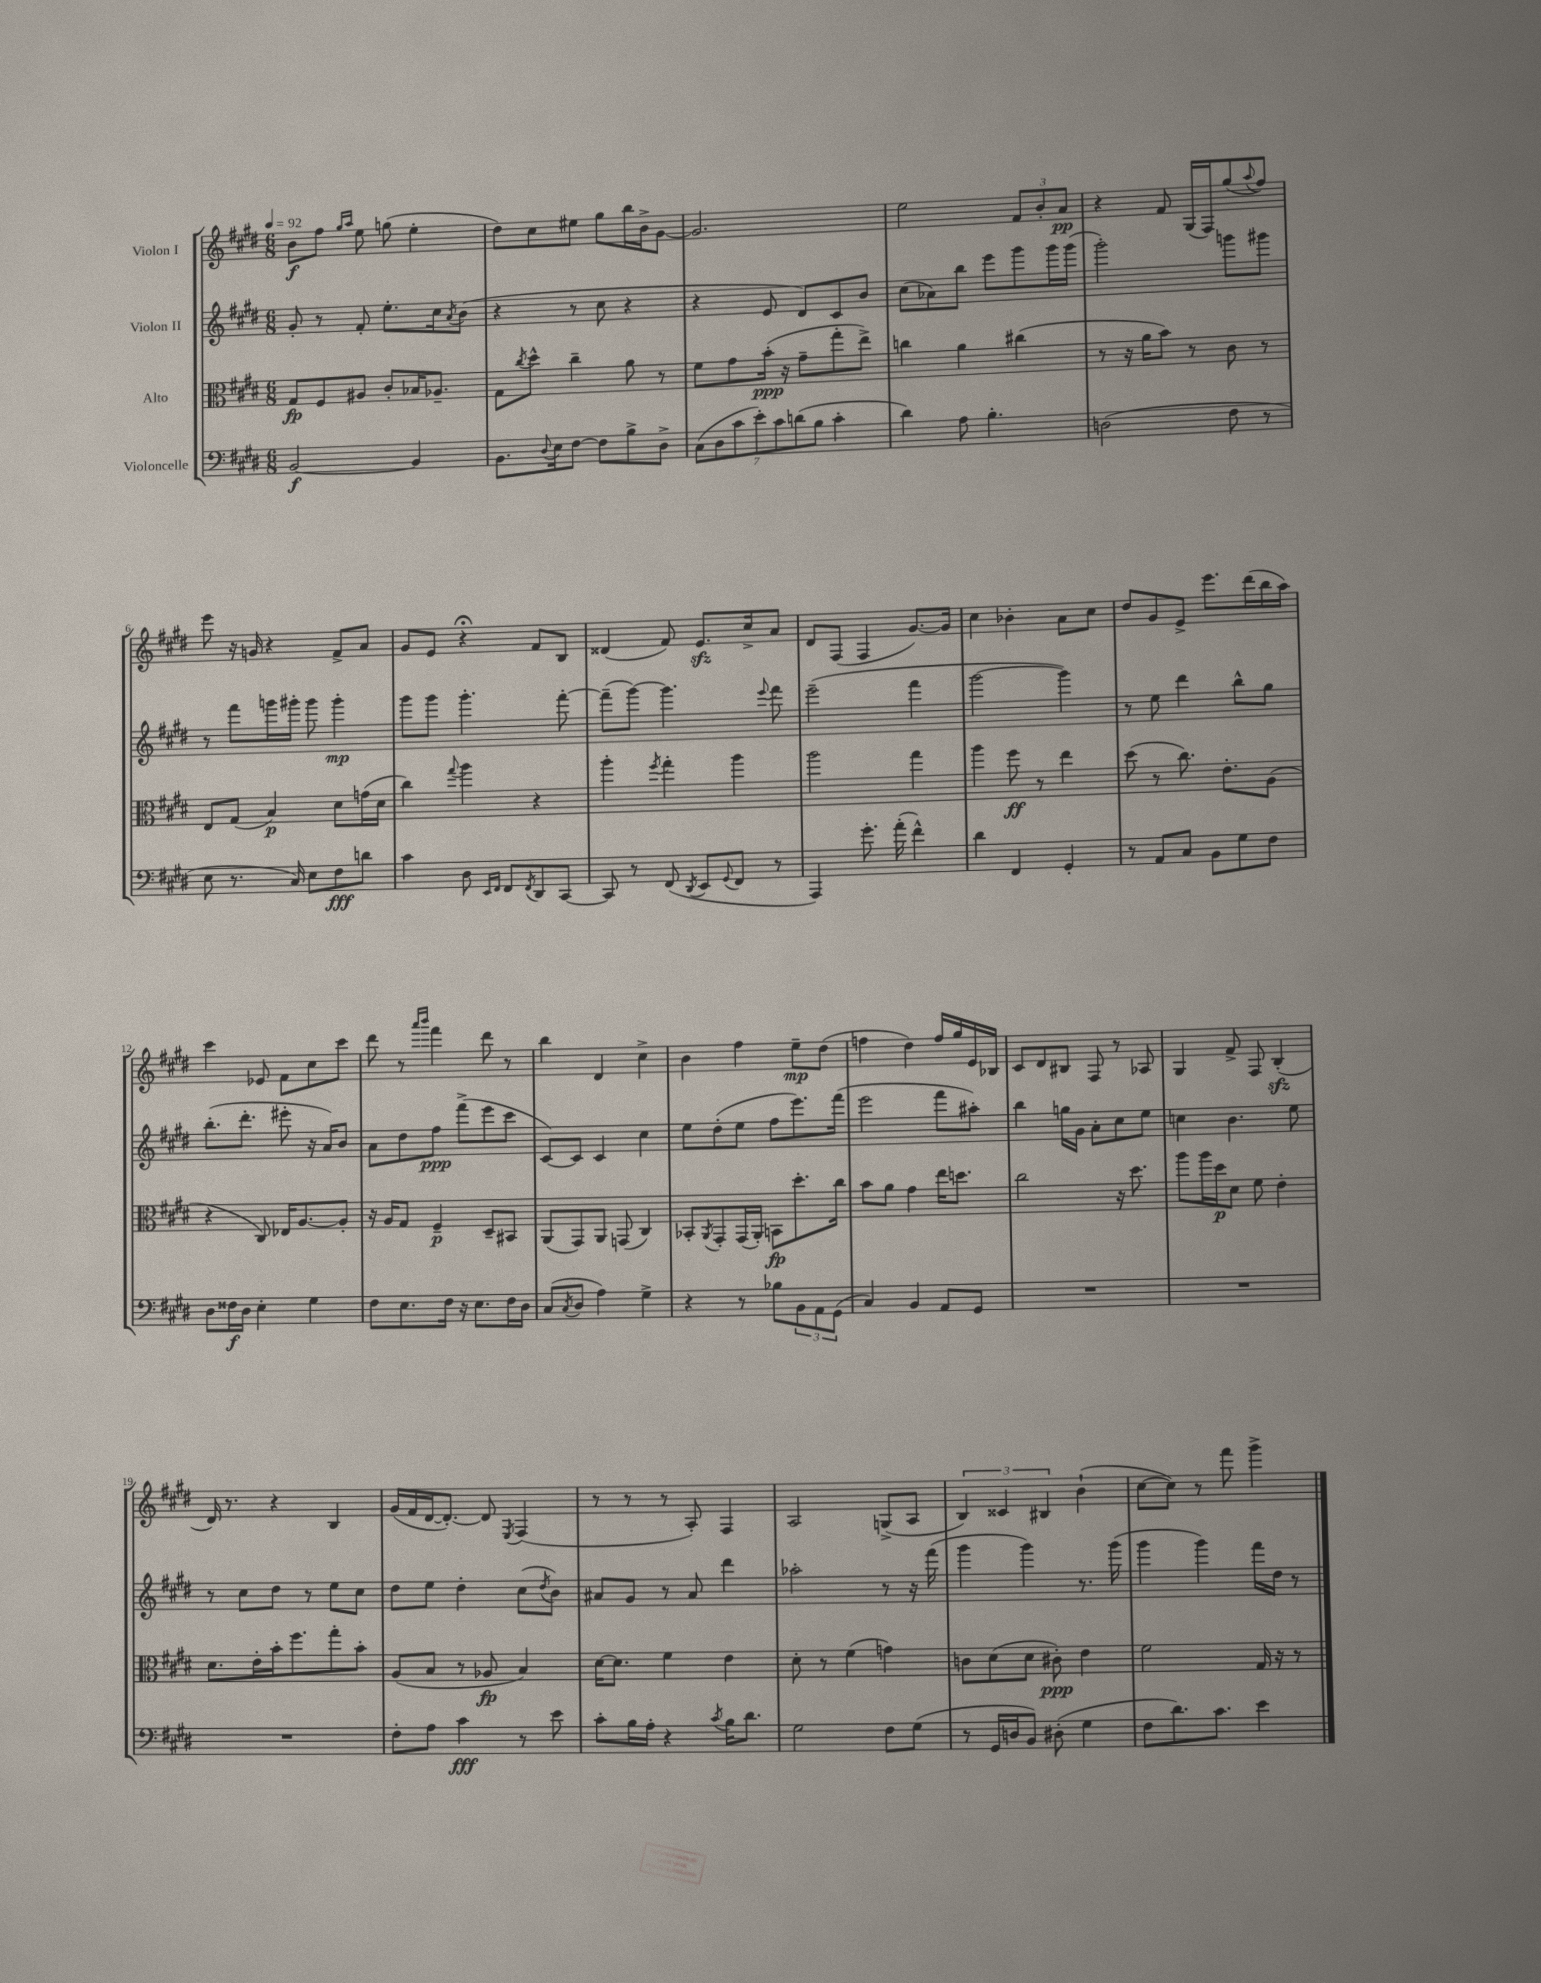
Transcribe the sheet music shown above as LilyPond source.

<<
\new StaffGroup <<
\new Staff = "s0" \with { instrumentName = "Violon I" } {
    \clef treble \key e \major \numericTimeSignature \time 6/8 \tempo 4 = 92
    b'8\f fis''8 \grace { gis''16 a''16 } e''8 g''8( e''4-. |
    dis''8) cis''8 eis''8 gis''8 b''16 b'16-> gis'8~ |
    gis'2. |
    e''2 \tuplet 3/2 { fis'8 b'8-. a'8\pp } |
    r4 fis'8 gis16( fis16) gis''8( \appoggiatura { a''8 } fis''8) |
    e'''8 r16 g'16 r4 fis'8-> a'8 |
    gis'8 e'8 r4\fermata fis'8 b8 |
    disis'4( fis'8) e'8.\sfz cis''16-> a'8 |
    dis'8 fis8( fis4 gis'8.~) gis'16 |
    cis''4 bes'4-. a'8 cis''8 |
    dis''8 gis'8 e'8-> e'''8. dis'''16( b''16 a''16) |
    cis'''4 ees'8 fis'8 cis''8 cis'''8 |
    dis'''8 r8 \grace { a'''16 b'''16 } fis'''4 dis'''8 r8 |
    b''4 dis'4 cis''4-> |
    b'4 fis''4 e''8--\mp dis''8( |
    f''4 dis''4) f''16 gis''16 e'16 bes16 |
    cis'8 dis'8 bis8 fis8 r8 aes8 |
    gis4 fis'8-> fis8 b4-.\sfz( |
    dis'16) r8. r4 b4 |
    gis'16( fis'16 dis'16~ dis'8.~-.) dis'8 \acciaccatura { e8 } fis4( |
    r8 r8 r8 a8-.) fis4 |
    a2 g8->( a8 |
    \tuplet 3/2 { b4) cisis'4 bis4 } b'4-!( |
    cis''8~ cis''8) r8 fis'''8 gis'''4-> \bar "|." |
}
\new Staff = "s1" \with { instrumentName = "Violon II" } {
    \clef treble \key e \major \numericTimeSignature \time 6/8
    gis'8-. r8 fis'8-. e''8.-. cis''16 \acciaccatura { a'8 } b'8( |
    r4 r8 cis''8 r4 |
    r4 e'8 dis'8) cis'8 b'8 |
    cis''8( aes'8) b''8 e'''8 gis'''8 gis'''16 gis'''16( |
    gis'''2-.) g'''8 gis'''8 |
    r8 fis'''8 g'''16 gis'''16-. gis'''8 gis'''4-.\mp |
    gis'''8 gis'''8 gis'''4.-. fis'''8~-. |
    fis'''8--( gis'''8~) gis'''4. \appoggiatura { e'''8 } fis'''8 |
    e'''2--( fis'''4 |
    gis'''2~ gis'''4) |
    r8 e''8 dis'''4 b''8-^ gis''8 |
    b''8.-.( dis'''8.-. eis'''8-. r16 a'16) b'8 |
    a'8 dis''8 fis''8\ppp fis'''8->( e'''8 cis'''8 |
    cis'8~) cis'8 cis'4 cis''4 |
    e''8 dis''8-.( e''8 fis''8 e'''8.) fis'''16( |
    e'''2 fis'''8 ais''8-.) |
    b''4 g''16 gis'16 a'8-. cis''8 e''8 |
    c''4 b'4. e''8 |
    r8 cis''8 dis''8 r8 e''8 cis''8 |
    dis''8 e''8 dis''4-. cis''8( \acciaccatura { dis''8 } b'8) |
    ais'8 gis'8 r8 ais'8 dis'''4 |
    aes''2-. r8 r16 fis'''16( |
    gis'''4 gis'''4) r8. gis'''16( |
    gis'''4 gis'''4) fis'''16 dis''16 r8 \bar "|." |
}
\new Staff = "s2" \with { instrumentName = "Alto" } {
    \clef alto \key e \major \numericTimeSignature \time 6/8
    gis8\fp fis8 ais8 cis'8-. bes16 aes8.-- |
    gis8 \acciaccatura { cis''8 } dis''8-^ cis''4-- a'8 r8 |
    fis'8 gis'8 b'16-.\ppp( r16 gis'8-- gis''8-. e''8->) |
    c''4 a'4 cis''4( |
    r8 r16 a'16 b'8) r8 cis'8 r8 |
    e8 gis8( b4\p) dis'8 g'16( dis'16 |
    cis''4) \appoggiatura { gis''8 } a''4 r4 |
    a''4-. \acciaccatura { fis''8 } gis''4-. a''4 |
    a''2 gis''4 |
    a''4 fis''8\ff r8 e''4 |
    dis''8( r8 cis''8.) e'8.-. a8( |
    r4 cis8) ees16 a8.~ a8-. |
    r16 a16 gis8 fis4--\p dis8-- bis,8 |
    a,8( gis,8) a,8 g,8( cis4) |
    bes,8-. \acciaccatura { a,8 } gis,8-. gis,16( a,16-.) b,8\fp dis''8.-. cis''16 |
    b'8 a'8 gis'4 e''16 d''8. |
    cis''2 r16 dis''8. |
    a''8 a''16 dis''16\p dis'8 fis'8 e'4-. |
    dis'8. e'16-. b'16-. fis''8. gis''8-. b'8-. |
    a8( b8 r8 aes8\fp b4) |
    dis'16~ dis'8. fis'4 e'4 |
    dis'8-. r8 fis'4( g'4) |
    c'8 dis'8( dis'8 cis'8-.\ppp) e'4 |
    fis'2 gis16 r16 r8 \bar "|." |
}
\new Staff = "s3" \with { instrumentName = "Violoncelle" } {
    \clef bass \key e \major \numericTimeSignature \time 6/8
    b,2~\f b,4 |
    b,8. \appoggiatura { dis8 } e16 fis8~ fis8 b8-> dis8-> |
    \tuplet 7/4 { cis8( dis8 cis'8 e'8-.) cis'8 d'8( b8 } cis'4-. |
    dis'4) a8 b4.-. |
    d2( fis8 r8 |
    e8 r8. cis16) e8 fis8\fff d'8 |
    cis'4 dis8 \grace { e,16 fis,16 } fis,8 \acciaccatura { fis,8 } dis,8 cis,8~ |
    cis,8 r8 fis,8( \acciaccatura { dis,8 } e,8 \appoggiatura { gis,8 } fis,8 r8 |
    a,,4) gis'8.-. a'16-.( fis'4-^) |
    dis'4 fis,4 gis,4-. |
    r8 a,8 cis8 b,8 gis8 fis8 |
    dis8 fisis16\f dis16 e4-. gis4 |
    fis8 e8. fis16 r16 e8. fis16 dis16 |
    cis8( \acciaccatura { cis8 } dis8 a4) gis4-> |
    r4 r8 bes8 \tuplet 3/2 { b,8 a,8 gis,8( } |
    cis4) b,4 a,8 gis,8 |
    R2. |
    R2. |
    R2. |
    fis8-. a8 cis'4\fff r8 e'8 |
    cis'8-. b16 a16-. r4 \acciaccatura { cis'8 } b16 dis'8. |
    gis2 fis8 gis8( |
    r8 gis,16 d16 b,8) dis8-.( gis4 |
    fis8 dis'8.) cis'8. e'4 \bar "|." |
}
>>
>>
